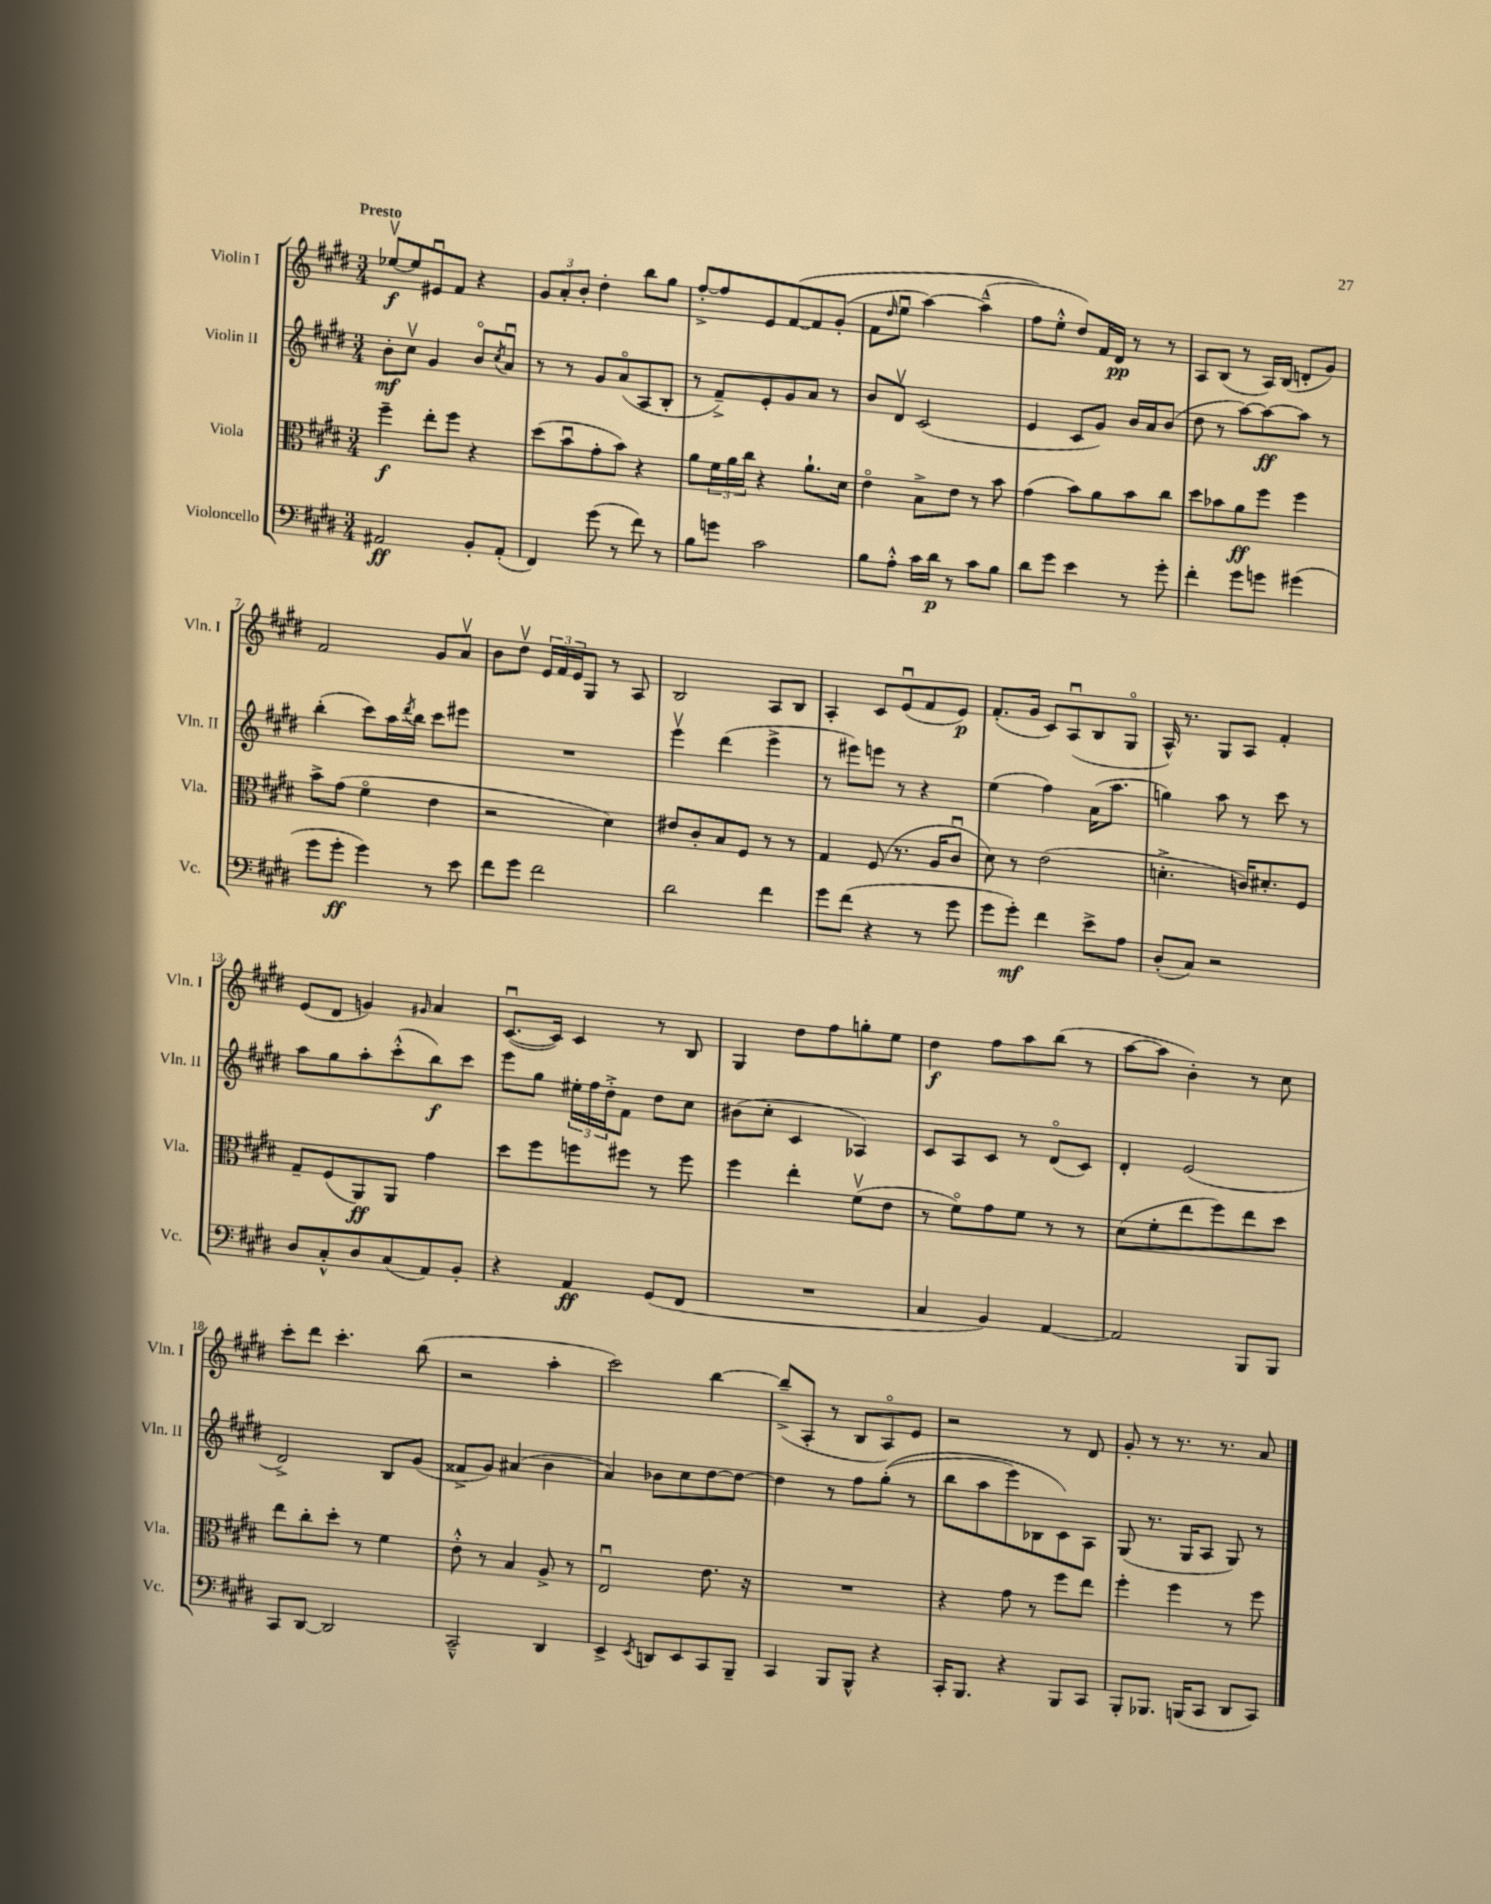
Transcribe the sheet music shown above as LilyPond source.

<<
\new StaffGroup <<
\new Staff = "s0" \with { instrumentName = "Violin I" shortInstrumentName = "Vln. I" } {
    \clef treble \key e \major \numericTimeSignature \time 3/4 \tempo "Presto"
    ees''8~\upbow\f ees''8 eis'8\downbow fis'8 r4 |
    \tuplet 3/2 { gis'8 a'8-. b'8-. } dis''4-. b''8 gis''8 |
    fis''8~-.-> fis''8 e'8 fis'8~\( fis'8 gis'8-.( |
    fis'8 \grace { dis''16 } e''8\downbow a''4~) a''4---^( |
    fis''8\) e''8-.-^ dis''8) fis'16 dis'16\pp r8 r8 |
    a8 b8( r8 a16) b16( d'8-. gis'8) |
    fis'2 gis'8 a'8\upbow |
    b'8 dis''8\upbow \tuplet 3/2 { e'16 fis'16 e'16 } gis8 r8 a8 |
    b2 a8 b8 |
    a4-. cis'8 e'8\downbow( fis'8 e'8\p) |
    fis'8.-.( gis'16 cis'8) a8\downbow( b8 gis8\flageolet |
    a16-^) r8. gis8 a8 fis'4-. |
    e'8( dis'8 g'4) \grace { gis'16 } a'4 |
    cis'8.~\downbow( cis'16) cis'4 r8 b8 |
    gis4 dis''8 fis''8 g''8-. e''8 |
    dis''4\f fis''8 a''8 b''8( r8 |
    a''8~ a''8 b'4-.) r8 cis''8 |
    cis'''8-. dis'''8 cis'''4.-. b''8( |
    r2 a''4-. |
    cis'''2) b''4~ |
    b''8--->( a8-. r8 b8 a8\flageolet) e'8 |
    r2 r8 dis'8 |
    gis'8-. r8 r8. r8. a'8 \bar "|." |
}
\new Staff = "s1" \with { instrumentName = "Violin II" shortInstrumentName = "Vln. II" } {
    \clef treble \key e \major \numericTimeSignature \time 3/4
    b'8-.\mf cis''8\upbow gis'4 b'8\flageolet \acciaccatura { cis''8 } a'8\downbow |
    r8 r8 gis'8 a'8\flageolet( a8 b8-. |
    r8 fis'8--->) e'8-. gis'8 a'8 r8 |
    b'8 dis'8\upbow cis'2( |
    e'4 cis'8 gis'8) b'16 a'16 b'8( |
    dis''8 r8 a''8~) a''8~\ff a''8 r8 |
    b''4-.( cis'''8) a''16 \acciaccatura { dis'''8 } b''16 cis'''8 eis'''8 |
    R2. |
    e'''4\upbow dis'''4( e'''4-> |
    r8 eis'''8) e'''8 r8 r4 |
    e''4( fis''4) a'16( a''8. |
    g''4) a''8 r8 cis'''8 r8 |
    a''8 gis''8 a''8-. cis'''8-.-^( b''8\f) cis'''8 |
    e'''8 gis''8 \tuplet 3/2 { eis''16-. fis''16 dis''16-.-> } fis'8 dis''8 cis''8 |
    bis'8( cis''8-. cis'4 aes4) |
    cis'8 a8 cis'8 r8 dis'8\flageolet( cis'8) |
    dis'4-. e'2( |
    dis'2->) b8 gis'8( |
    fisis'8-> gis'8) ais'4( b'4 |
    a'4) bes'8 cis''8 dis''8~ dis''8~ |
    dis''4 r8 fis''8 gis''8-.(\( r8 |
    b''8 a''8 e'''8) bes8 cis'8\) a8 |
    gis8( r8. gis16 a8 gis8) r8 \bar "|." |
}
\new Staff = "s2" \with { instrumentName = "Viola" shortInstrumentName = "Vla." } {
    \clef alto \key e \major \numericTimeSignature \time 3/4
    fis''4--\f e''8-. fis''8 r4 |
    dis''8( b'8\downbow gis'8-. b'8) r4 |
    a'8 \tuplet 3/2 { fis'16 a'16 cis''16 } r4 a'8.-! dis'16 |
    e'4\flageolet b8-> e'8 r8 b'8 |
    gis'4( b'8) a'8 b'8 cis''8 |
    dis''8 bes'8 a'8\ff fis''8 fis''4 |
    b'8-> gis'8( fis'4\flageolet e'4 |
    r2 dis'4) |
    eis'8 cis'8-. b8 fis8 r8 r8 |
    gis4 fis8( r8. a16 cis'8\downbow |
    dis'8) r8 e'2( |
    d'4.-.-> c'16) dis'8.-. fis8 |
    gis8-- fis8( a,8\ff) a,8 gis'4 |
    dis''8 fis''8 f''8 fis''8 r8 fis''8 |
    fis''4 e''4-. fis'8\upbow( e'8 |
    r8 fis'8\flageolet) gis'8 fis'8 r8 r8 |
    dis'8( fis'8-. e''8 fis''8) e''8 dis''8 |
    e''8 cis''8-. dis''8-. r8 fis'4 |
    e'8-.-^ r8 b4 a8-> r8 |
    e2\downbow e'8. r16 |
    R2. |
    r4 gis'8 r8 fis''8 e''8 |
    fis''4-. fis''4 r8 fis''8 \bar "|." |
}
\new Staff = "s3" \with { instrumentName = "Violoncello" shortInstrumentName = "Vc." } {
    \clef bass \key e \major \numericTimeSignature \time 3/4
    ais,2\ff b,8-. ais,8-.( |
    fis,4) gis'8( r8 fis'8) r8 |
    b8 g'8 cis'2 |
    b8 a8-.-^ cis'16 dis'16\p r8 cis'8 b8 |
    dis'8 gis'8 e'4 r8 gis'8-. |
    fis'4-. gis'8 g'8 gis'4( |
    gis'8 gis'8-.\ff gis'4) r8 e'8 |
    fis'8 gis'8 fis'2 |
    dis'2 fis'4 |
    gis'8 fis'8( r4 r8 gis'8 |
    gis'8 gis'8-.\mf) fis'4 e'8-> a8 |
    dis8-.( cis8) r2 |
    dis8 cis8-.-^ dis8 cis8( a,8) b,8-. |
    r4 a,4\ff gis,8( fis,8 |
    R2. |
    cis4 b,4) a,4~ |
    a,2 b,,8 b,,8 |
    cis,8 dis,8~ dis,2 |
    cis,2---^ dis,4 |
    e,4-> \acciaccatura { e,8 } d,8 e,8 cis,8 b,,8-- |
    cis,4 b,,8 b,,8-^ r4 |
    cis,16-. b,,8. r4 b,,8 cis,8 |
    b,,8-. bes,,8. b,,16( cis,8 dis,8 cis,8) \bar "|." |
}
>>
>>
